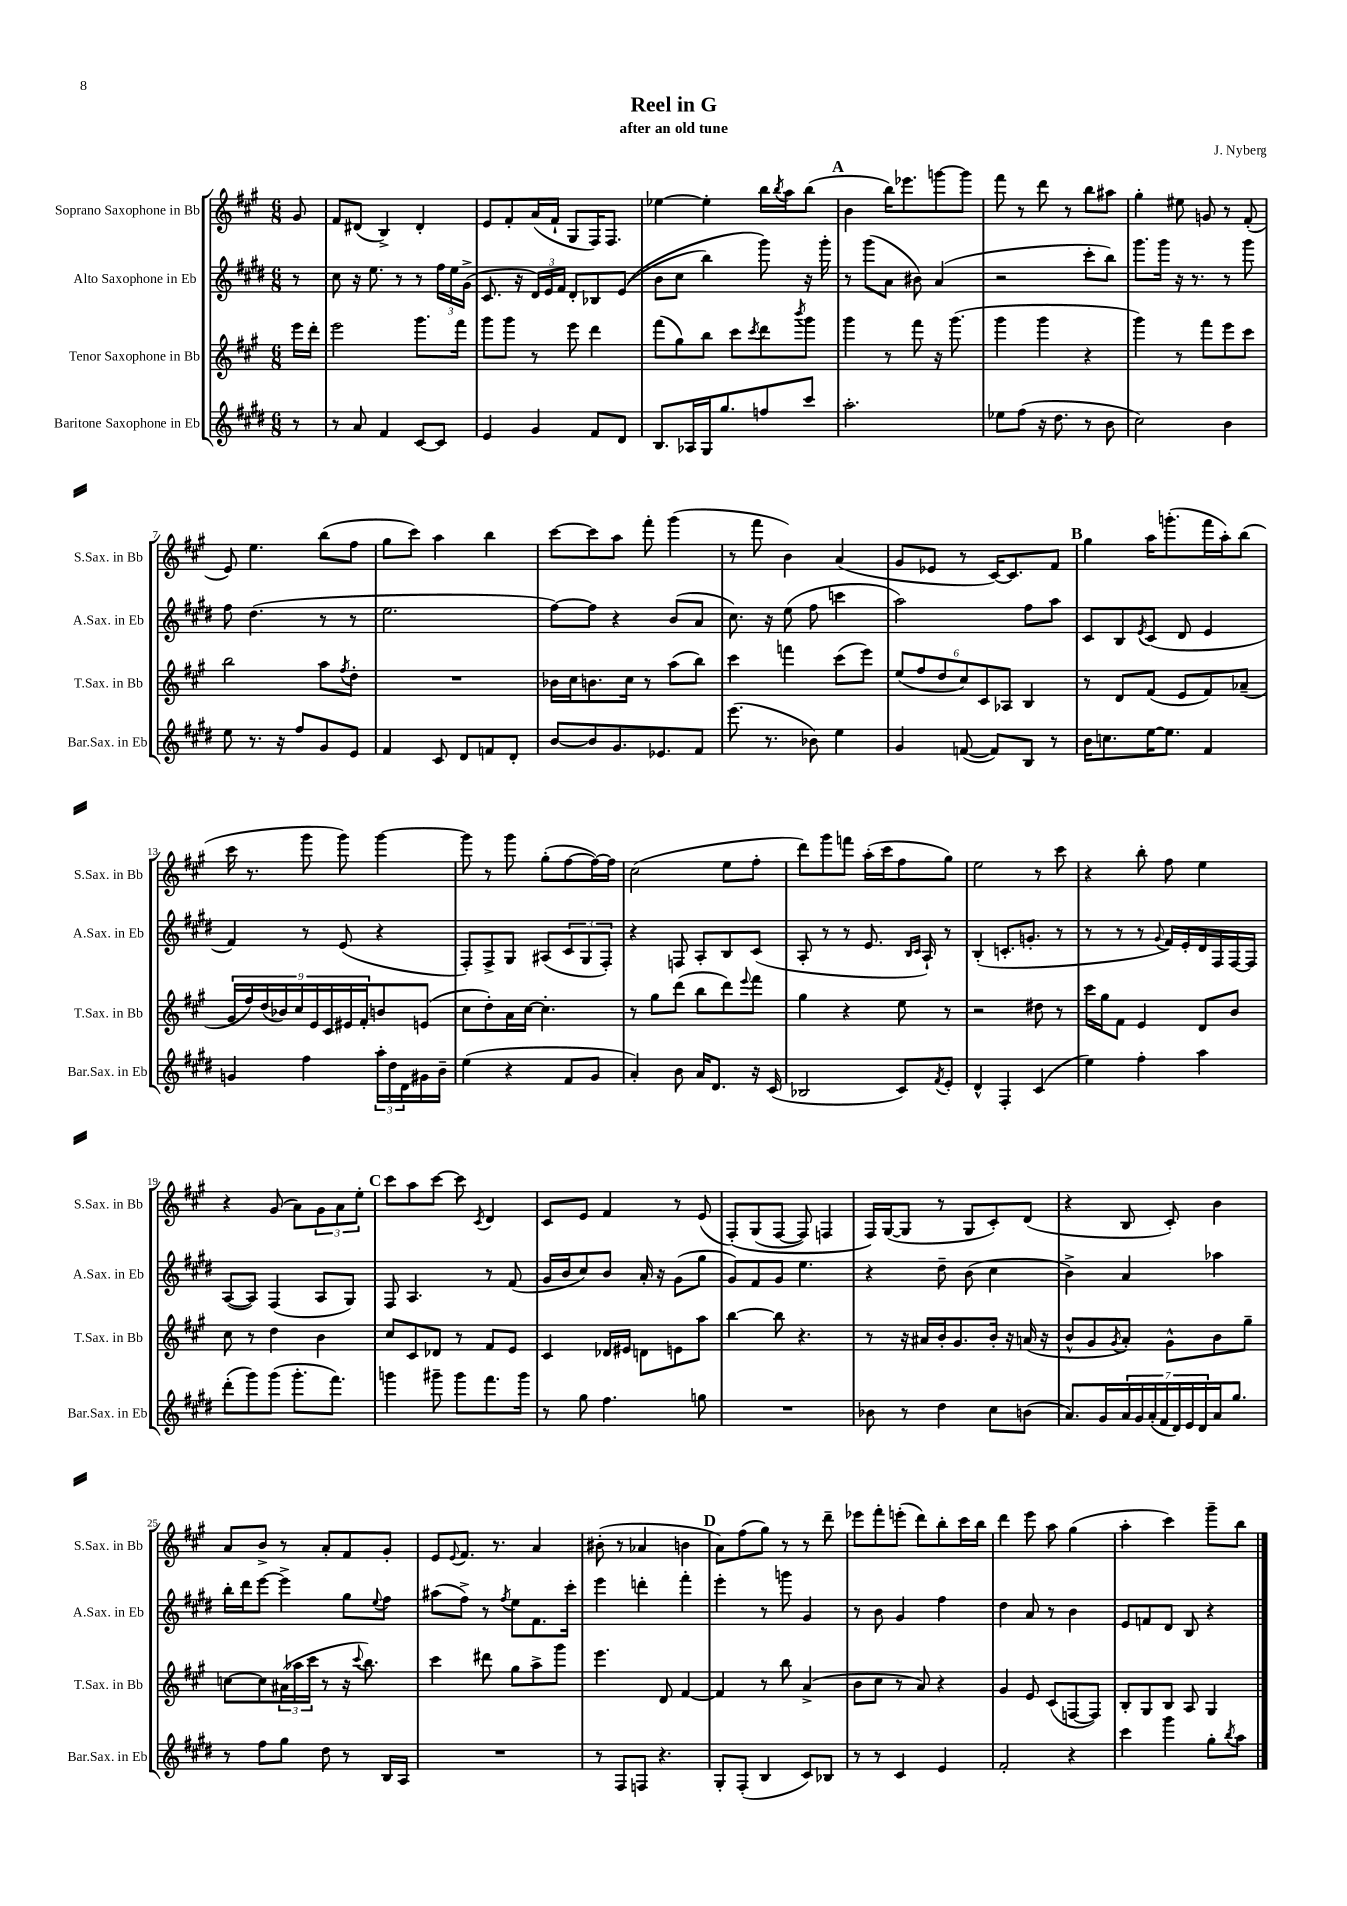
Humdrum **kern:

**kern	**kern	**kern	**kern
*staff4	*staff3	*staff2	*staff1
*clefG2	*clefG2	*clefG2	*clefG2
*k[f#c#g#d#]	*k[f#c#g#]	*k[f#c#g#d#]	*k[f#c#g#]
*M6/8	*M6/8	*M6/8	*M6/8
8r	16eee	8r	8g#
.	16ddd'	.	.
=	=	=	=
8r	2eee	8cc#	8f#
8a	.	16r	(8d#
.	.	8.ee	.
4f#	.	.	4B^)
.	.	8r	.
[8c#	8.ggg#	8r	4d#'
8c#]	.	24ff#	.
.	.	24ee	.
.	16fff#	.	.
.	.	(24g#^	.
=	=	=	=
4e	8ggg#	8.c#	8e
.	8ggg#	.	8f#'
.	.	16r	.
4g#	8r	24d#)	(16a
.	.	24e	.
.	.	.	16f#`
.	.	24f#	.
.	8eee	8d#'	8G#
8f#	4ddd	8B-	16F#)
.	.	.	8.F#
8d#	.	&((8e	.
=	=	=	=
8.B	(8fff#	8b	[4ee-
.	8gg#)	8cc#	.
16A-	.	.	.
16G#	8bb	4bb)	4ee-']
8.gg#	.	.	.
.	8ccc#	.	.
.	8qccc#	.	.
8ff	8ddd	8ggg#&)	16bb
.	.	.	8qbb
.	.	.	16aa
.	8qbbb	.	.
8ccc#	8ggg#	16r	(8bb
.	.	16ggg#'	.
=	=	=	=
2.aa'	4ggg#	8r	4b
.	.	(8ggg#	.
.	8r	8a	16bb)
.	.	.	8.eee-
.	8fff#	8b#)	.
.	16r	(4a	[8ggg
.	(8.ggg#	.	.
.	.	.	8ggg]
=	=	=	=
8ee-	4ggg#	2r	8fff#
(8ff#	.	.	8r
16r	4ggg#	.	8ddd
8.dd#	.	.	.
.	.	.	8r
8r	4r	8ccc#'	8bb
8b	.	8bb)	8aa#
=	=	=	=
2cc#)	4ggg#)	8.ggg#	4gg#'
.	.	16ggg#	.
.	8r	16r	8ee#
.	.	8.r	.
.	8fff#	.	8g
4b	8eee	8r	8r
.	8ccc#	8ggg#	(8f#'
=	=	=	=
8ee	2bb	8ff#	8e)
8.r	.	(4.dd#	4.ee
16r	.	.	.
8ff#	.	.	.
8g#	8aa	8r	(8bb
.	8qff#	.	.
8e	8dd'	8r	8ff#
=	=	=	=
4f#	2.r	2.ee	8gg#
.	.	.	8ccc#)
8c#	.	.	4aa
8d#	.	.	.
8f	.	.	4bb
8d#'	.	.	.
=	=	=	=
[8b	16b-	[8ff#)	[8ccc#
.	16cc#	.	.
8b]	8.b	8ff#]	8ccc#]
8.g#	.	4r	8aa
.	16cc#	.	.
.	8r	.	8fff#'
8.e-	.	.	.
.	(8aa	(8b	(4ggg#
8f#	8bb)	8a	.
=	=	=	=
(8.eee	4ccc#	8.cc#)	8r
.	.	.	8fff#
8.r	.	16r	.
.	4fff	(8ee	4b)
8b-)	.	8ff#	.
4ee	(8ccc#	4ccc	(4a
.	8eee)	.	.
=	=	=	=
4g#	(12ee	2aa)	8g#
.	12ff#	.	.
.	.	.	8e-
.	12dd	.	.
([8f	12cc#)	.	8r
.	12c#	.	.
8f])	.	.	[16c#)
.	12A-	.	.
.	.	.	8.c#]
8B	4B	8ff#	.
8r	.	8aa	8f#
=	=	=	=
16b	8r	8c#	4gg#
8.cc	.	.	.
.	8d	8B	.
.	.	8qe	.
[16ee	(8f#	(8c#	16aa
8.ee]	.	.	(8.ggg'
.	8e	8d#	.
4f#	8f#)	4e	16fff#
.	.	.	16aa')
.	(8a-~	.	(8bb
=	=	=	=
4g	18g#	4f#)	16ccc#
.	18ff#)	.	.
.	.	.	8.r
.	(18dd	.	.
.	18b-)	.	.
.	18cc#	.	.
4ff#	.	8r	8ggg#
.	18e	.	.
.	18c#	.	.
.	.	(8e	8ggg#)
.	18e#	.	.
.	18f#'	.	.
24aa'	8b	4r	[4ggg#
24dd#	.	.	.
24d#	.	.	.
16g#	(8e	.	.
16b~	.	.	.
=	=	=	=
(4ee	8cc#	8F#')	8ggg#]
.	8dd')	8F#^	8r
4r	16a	8G#	8ggg#
.	[16cc#	.	.
.	4.cc#']	(8A#	(8gg#'
8f#	.	12c#	[8ff#
.	.	12G#	.
8g#	.	.	16ff#_)
.	.	12F#')	.
.	.	.	16ff#]
=	=	=	=
4a')	8r	4r	(2cc#
.	8gg#	.	.
8b	(8ddd	8F	.
16a	8bb	8A'	.
8.d#	.	.	.
.	8ddd)	8B	8ee
.	8qqeee	.	.
16r	8fff#	(8c#	8ff#'
(16c#	.	.	.
=	=	=	=
2B-	4gg#	8A'	8ddd)
.	.	8r	8ggg#
.	4r	8r	8fff
.	.	8.e	(16aa'
.	.	.	16ccc#
8c#)	8ee	.	8ff#
.	.	16qqB	.
.	.	16qqc#	.
.	.	16A`)	.
8qf#	.	.	.
8e'	8r	8r	8gg#)
=	=	=	=
4d#^^	2r	(4B'	2ee
4F#'	.	8.c'	.
.	.	8.g'	.
(4c#	8dd#	.	8r
.	8r	8r	8ccc#
=	=	=	=
4ee)	16ccc#	8r	4r
.	16gg#	.	.
.	8f#	8r	.
4ff#'	4e	8r	8bb'
.	.	8qqg#	.
.	.	16f#)	8ff#
.	.	16e'	.
4aa	8d	16d#	4ee
.	.	16F#	.
.	8b	[16F#	.
.	.	16F#]	.
=	=	=	=
(8ddd#'	8cc#	([8A	4r
8ggg#)	8r	8A])	.
(8ggg#	4dd	(4F#	(8g#
8.ggg#'	.	.	8a)
.	4b	8A	12g#
8.fff#)	.	.	.
.	.	.	12a
.	.	8G#)	.
.	.	.	12ee'
=	=	=	=
4ggg	8cc#	8F#	8ccc#
.	8c#	4.A	8aa
8ggg#~	8d-	.	[8ccc#
8ggg#	8r	.	8ccc#]
.	.	.	8qc#
8.fff#	8f#	8r	4d
.	8e	(8f#	.
16ggg#	.	.	.
=	=	=	=
8r	4c#	16g#	8c#
.	.	16b	.
8gg#	.	8cc#)	8e
4.ff#	16d-	8b	4f#
.	16e#	.	.
.	8d	16a'	.
.	.	16r	.
.	8e	(8g#	8r
8gg	8aa	8gg#	(8e
=	=	=	=
2.r	[4bb	8g#)	&(8F#')
.	.	8f#	(8G#
.	8bb]	8g#	[8F#
.	4.r	4.ee	8F#])
.	.	.	4F
=	=	=	=
8b-	8r	4r	16F#&)
.	.	.	([16G#
8r	16r	.	8G#]
.	16a#	.	.
4dd#	16b'	8dd#~	8r
.	8.g#	.	.
.	.	(8b	8G#
8cc#	16b'	4cc#	8c#')
.	16r	.	.
(8b	(16a	.	(8d
.	16r	.	.
=	=	=	=
8.a)	8b^^	4b^)	4r
.	8g#	.	.
16g#	.	.	.
.	8qg#	.	.
28a	8a')	4a	8B
28g#	.	.	.
(28a'	.	.	.
28f#	.	.	.
.	8g#^^	.	8c#')
28d#)	.	.	.
28e	.	.	.
28d#	.	.	.
16a	8b	4aa-	4b
8.gg#	.	.	.
.	8gg#~	.	.
=	=	=	=
8r	[8cc	16bb'	8a
.	.	16ddd#	.
8ff#	8cc]	[8eee	8b^
8gg#	(24a#	4eee^]	8r
.	24aa-	.	.
.	24ccc#	.	.
8dd#	8r	.	8a'
8r	16r	8gg#	8f#
.	8qqccc#	.	.
.	8.bb)	.	.
.	.	8qqee	.
16B	.	8ff#	8g#'
16A	.	.	.
=	=	=	=
2.r	4ccc#	(8aa#	8e
.	.	.	8qqe
.	.	8ff#^)	8.f#
.	8ddd#	8r	.
.	.	.	8.r
.	.	8qff#	.
.	8gg#	8ee	.
.	8aa^	8.f#	4a
.	8ggg#	.	.
.	.	16ccc#'	.
=	=	=	=
8r	4.eee	4eee	(8b#'
8F#	.	.	8r
8F	.	4ddd'	4a-
4.r	8d	.	.
.	[4f#	4fff#'	4b
=	=	=	=
8G#'	4f#]	4eee'	8a)
(8F#'	.	.	(8ff#
4B	8r	8r	8gg#)
.	8bb	8ggg	8r
8c#)	(4a^	4g#	8r
8B-	.	.	8ddd~
=	=	=	=
8r	8b	8r	8eee-
8r	8cc#	8b	8fff#'
4c#	8r	4g#	(8eee'
.	8a)	.	8ddd)
4e	4r	4ff#	8bb'
.	.	.	16ccc#
.	.	.	16bb
=	=	=	=
2f#'	4g#	4dd#	4ddd
.	8e	8a	8eee
.	(8c#	8r	8aa
4r	[8F	4b	(4gg#
.	8F])	.	.
=	=	=	=
4ccc#	8B'	8e	4aa'
.	8G#	8f	.
4ggg#	8B	8d#	4ccc#)
.	8A	8B	.
8gg#'	4G#	4r	8ggg#~
8qbb	.	.	.
8aa	.	.	8bb
==	==	==	==
*-	*-	*-	*-
